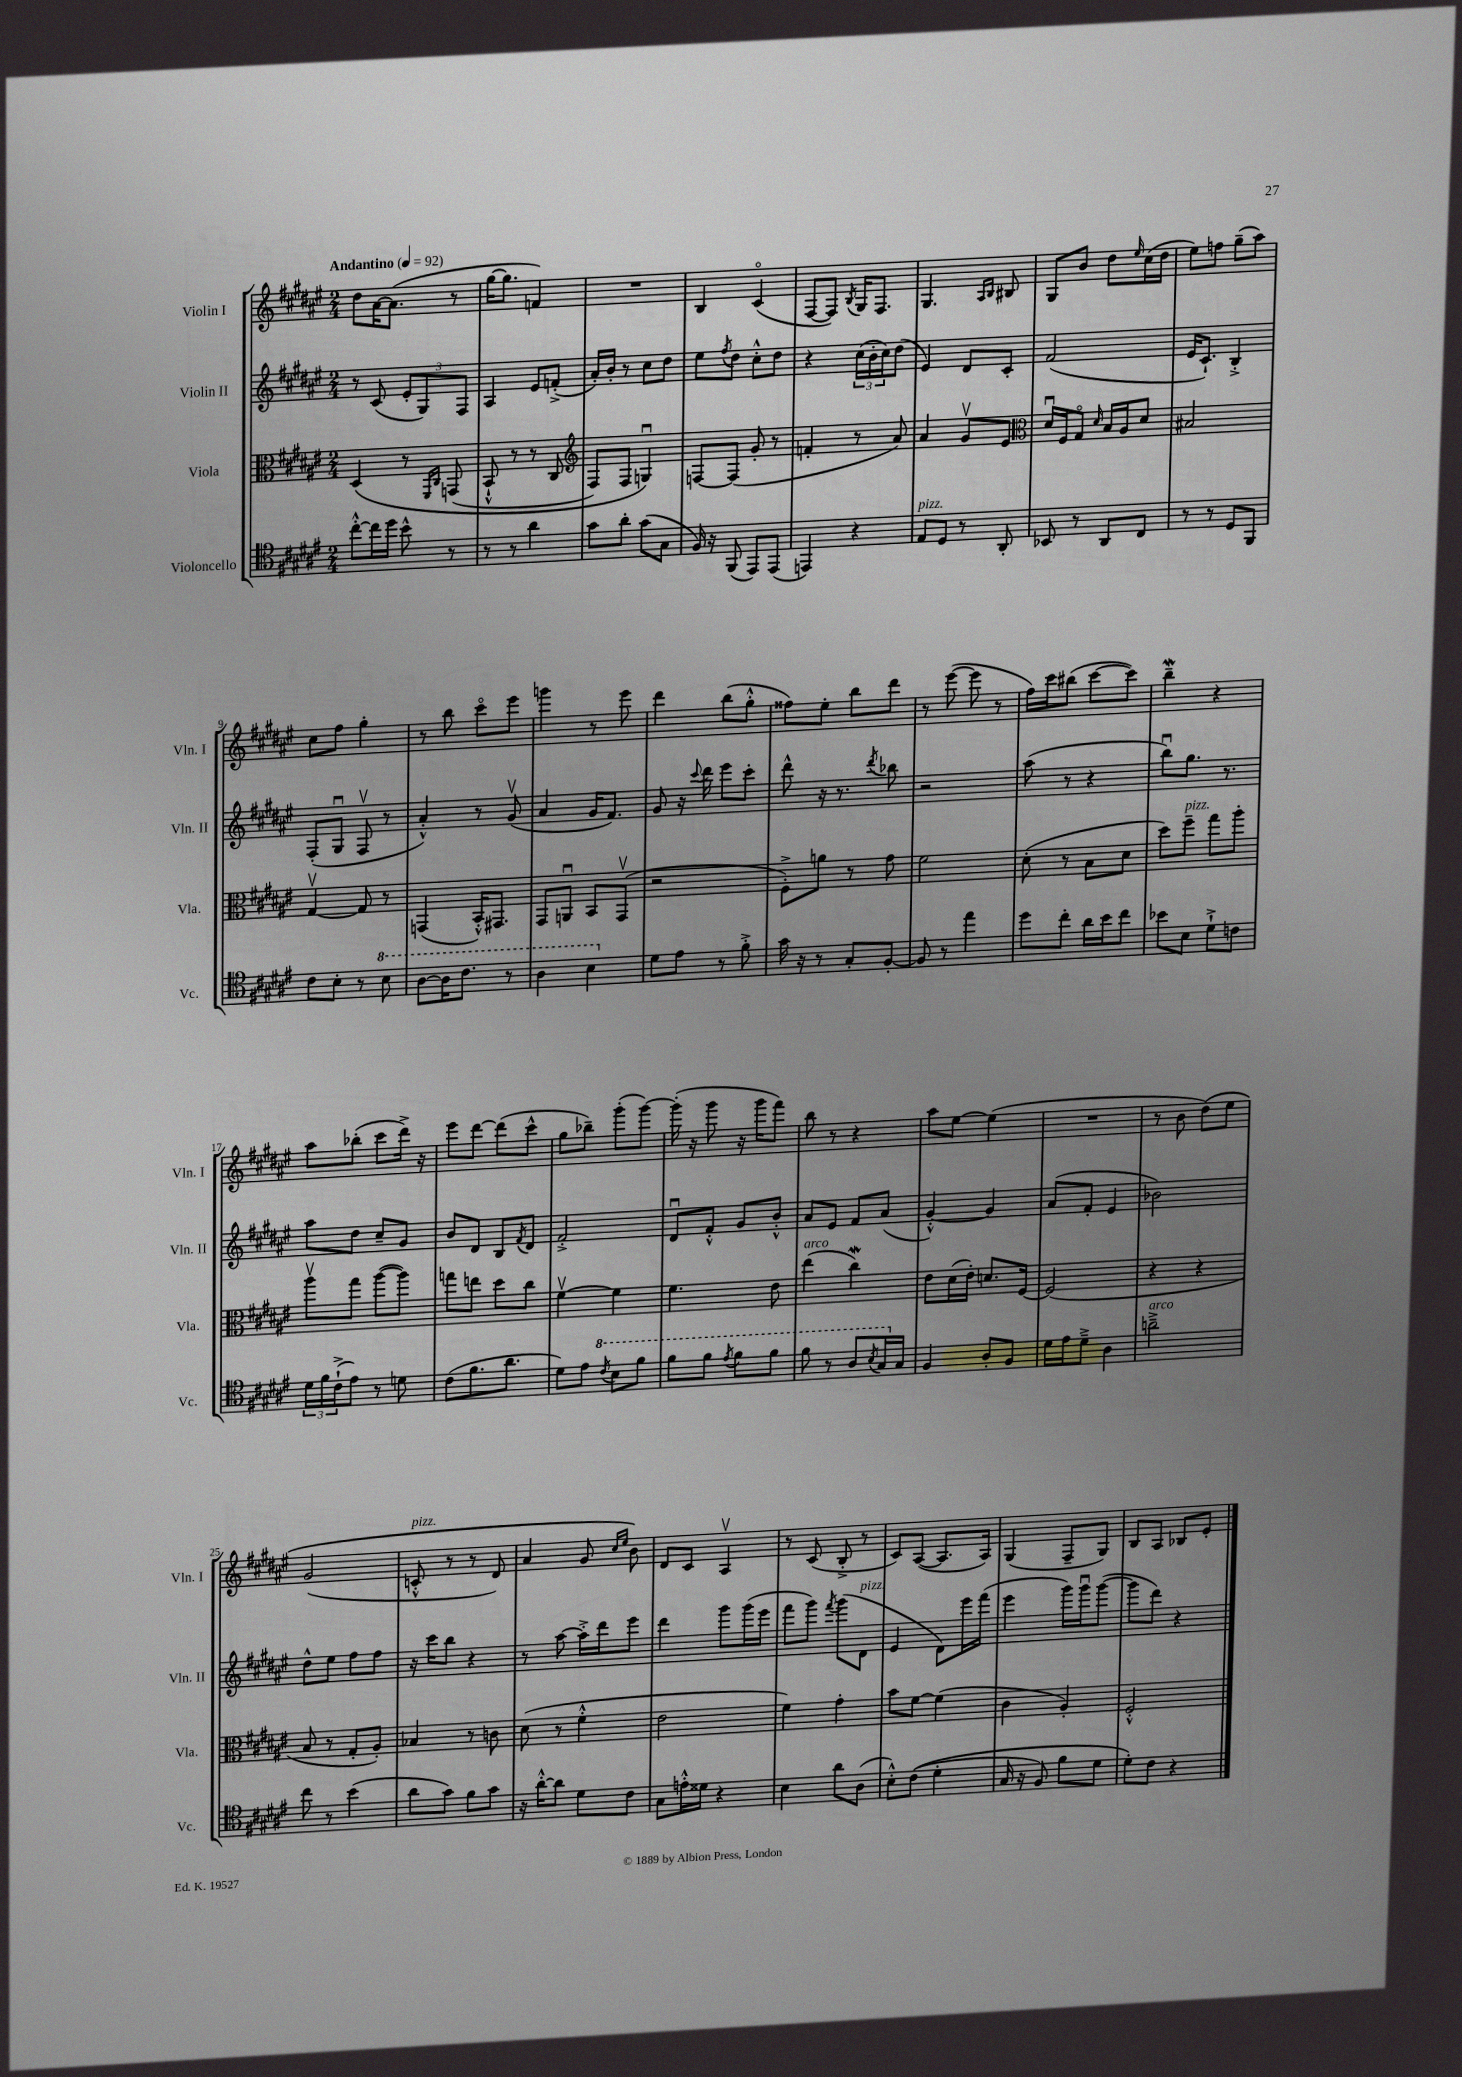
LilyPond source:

<<
\new StaffGroup <<
\new Staff = "s0" \with { instrumentName = "Violin I" shortInstrumentName = "Vln. I" } {
    \clef treble \key fis \major \numericTimeSignature \time 2/4 \tempo "Andantino" 4 = 92
    dis''8 ais'16~ ais'8.( r8 |
    gis''16~ gis''8. f'4) |
    R2 |
    b4 cis'4\flageolet( |
    fis8~ fis8) \acciaccatura { b8 } gis16 fis8. |
    gis4. \grace { ais16 b16 } bis8 |
    gis8 b'8 dis''8 \grace { eis''16 } cis''16( dis''16 |
    eis''8) f''8 gis''8--( ais''8) |
    cis''8 fis''8 gis''4-. |
    r8 b''8 cis'''8\flageolet eis'''8 |
    g'''4 r8 eis'''8 |
    dis'''4 b''8( gis''8-.-^ |
    fisis''8) eis''8-. b''8 dis'''8 |
    r8 eis'''8~( eis'''8 r8 |
    fis''16) cis'''16 bis''8( cis'''8~ cis'''8) |
    b''4--\mordent r4 |
    ais''8 bes''8-.( cis'''8 dis'''16->) r16 |
    eis'''8 dis'''8~ dis'''8( cis'''8-^ |
    gis''8 bes''8--) gis'''8-.( gis'''8~) |
    gis'''16-.( r16 gis'''8 r16 gis'''16 fis'''8) |
    b''8 r8 r4 |
    ais''8 eis''8~ eis''4( |
    R2 |
    r8 b'8 dis''8)\( eis''8 |
    gis'2( |
    c'8-.-^^\markup { \italic "pizz." } r8 r8 dis'8) |
    ais'4 gis'8 \grace { cis''16 eis''16 } b'8\) |
    dis'8 cis'8 ais4\upbow |
    r8 cis'8( b8-.-> r8 |
    cis'8) ais8~( ais8. ais16) |
    gis4( fis8-- gis8) |
    b8 ais8 bes8 eis'8-. \bar "|." |
}
\new Staff = "s1" \with { instrumentName = "Violin II" shortInstrumentName = "Vln. II" } {
    \clef treble \key fis \major \numericTimeSignature \time 2/4
    r8 cis'8( \tuplet 3/2 { eis'8-. gis8) fis8 } |
    ais4 eis'8 f'8-.->( |
    ais'16-.) b'16-. r8 cis''8 dis''8 |
    eis''8 \acciaccatura { fis''8 } dis''8 cis''8-.-^ dis''8 |
    r4 \tuplet 3/2 { cis''16( b'16-. cis''16) } dis''8( |
    eis'4) dis'8 cis'8-. |
    fis'2( |
    eis'16 cis'8.-!) b4-.-> |
    fis8-.( gis8\downbow fis8\upbow r8 |
    ais'4-.-^) r8 gis'8\upbow( |
    ais'4 gis'16 fis'8.) |
    gis'8 r16 \appoggiatura { cis'''8 } dis'''16 eis'''8 cis'''8-. |
    dis'''8-^ r16 r8. \acciaccatura { dis'''8 } bes''8 |
    r2 |
    ais''8( r8 r4 |
    b''8\downbow) gis''8. r8. |
    ais''8 dis''8 cis''8-- gis'8 |
    b'8 dis'8 b8 \acciaccatura { fis'8 } dis'8 |
    fis'2-.-> |
    dis'8\downbow fis'8-.-^ gis'8 b'8-.-^ |
    ais'8 eis'8 fis'8 ais'8( |
    gis'4~-.-^) gis'4 |
    ais'8( fis'8-. eis'4 |
    bes'2) |
    dis''8-^ eis''8 fis''8 fis''8 |
    r16 cis'''16 b''8 r4 |
    r8 ais''8~ ais''16-.-> dis'''16 eis'''8 |
    dis'''4 gis'''8 gis'''16( eis'''16 |
    fis'''8 gis'''8) \acciaccatura { fis'''8 } gis'''8( dis'8^\markup { \italic "pizz." } |
    eis'4 dis'8) eis'''16 fis'''16( |
    eis'''4 gis'''16) gis'''16\downbow gis'''8~( |
    gis'''8 dis'''8) r4 \bar "|." |
}
\new Staff = "s2" \with { instrumentName = "Viola" shortInstrumentName = "Vla." } {
    \clef alto \key fis \major \numericTimeSignature \time 2/4
    dis4\( r8 \grace { fis,16 cis16 } g,8( |
    b,8-!-^ r8 r8 cis8 |
    \clef treble fis8) fis8 g4\downbow\) |
    f8~ f8( gis'8-. r8 |
    f'4-. r8 ais'8) |
    ais'4 gis'8\upbow eis'8 |
    \clef alto dis'16\downbow fis16 gis8\flageolet \grace { dis'16 } b16 ais16 dis'8 |
    bis2 |
    gis4~\upbow gis8 r8 |
    g,4( b,16-.-^) gis,8. |
    gis,8 a,8\downbow b,8 gis,8\upbow( |
    r2 |
    fis8-.->) a'8 r8 gis'8 |
    fis'2 |
    dis'8-.( r8 b8 dis'8 |
    dis''8) fis''8--^\markup { \italic "pizz." } gis''8 ais''8-. |
    ais''8\upbow gis''8 ais''8~( ais''8) |
    g''8 e''8 dis''8 cis''8 |
    fis'4~\upbow fis'4 |
    fis'4. eis'8 |
    eis''4^\markup { \italic "arco" }( cis''4\mordent) |
    eis'8 dis'16( eis'16-.) d'8. fis16~ |
    fis2( |
    r4 r4 |
    b8 r8 gis8-. ais8-.) |
    bes4 r8 c'8 |
    dis'8( r8 fis'4-.-^ |
    eis'2 |
    fis'4) gis'4-. |
    b'8 fis'8~ fis'4( |
    cis'4 ais4-.) |
    fis2-.-^ \bar "|." |
}
\new Staff = "s3" \with { instrumentName = "Violoncello" shortInstrumentName = "Vc." } {
    \clef tenor \key fis \major \numericTimeSignature \time 2/4
    cis''8~-.-^ cis''16 dis''16 b'8-^ r8 |
    r8 r8 ais'4 |
    gis'8 ais'8-. gis'8( gis8 |
    fis16) r16 fis,8( eis,8) eis,8( |
    e,4) r4 |
    eis8^\markup { \italic "pizz." } dis8 r8 ais,8-. |
    bes,8 r8 ais,8 cis8 |
    r8 r8 dis8 fis,8 |
    cis'8 b8-. r8 \ottava #1 b'8 |
    ais'8~ ais'16 cis''8. r8 |
    ais'4 b'4 \ottava #0 |
    dis'8 eis'8 r8 fis'8-.-> |
    gis'16 r16 r8 gis8-. fis8~-. |
    fis8 r8 eis''4 |
    dis''8 cis''8-. ais'16 b'16 cis''8 |
    bes'8 b8 dis'8-!-> c'8 |
    \tuplet 3/2 { dis'16 fis'16 cis'16-!->( } eis'8) r8 d'8 |
    cis'8( fis'8. ais'8. |
    dis'8) eis'8 \ottava #1 \acciaccatura { cis''8 } b'8 fis''8 |
    fis''8 fis''8 \acciaccatura { eis''8 } fis''8 fis''8 |
    fis''8 r8 ais'8 \acciaccatura { b'8 } gis'16 \ottava #0 gis16 |
    fis4 ais8-. fis8 |
    dis'16 eis'16 dis'8---> ais4 |
    a'2--->^\markup { \italic "arco" } |
    cis''8 r8 b'4( |
    ais'8 gis'8) fis'8 gis'8 |
    r16 ais'16~-.-^ ais'8 dis'8 cis'8 |
    gis8 e'16-.-^ disis'16 r4 |
    b4 ais'8 ais8( |
    b8-.-^) cis'8(\( dis'4-. |
    gis16 r16 fis8) fis'8 dis'8 |
    dis'8-.\) cis'8 r4 \bar "|." |
}
>>
>>
